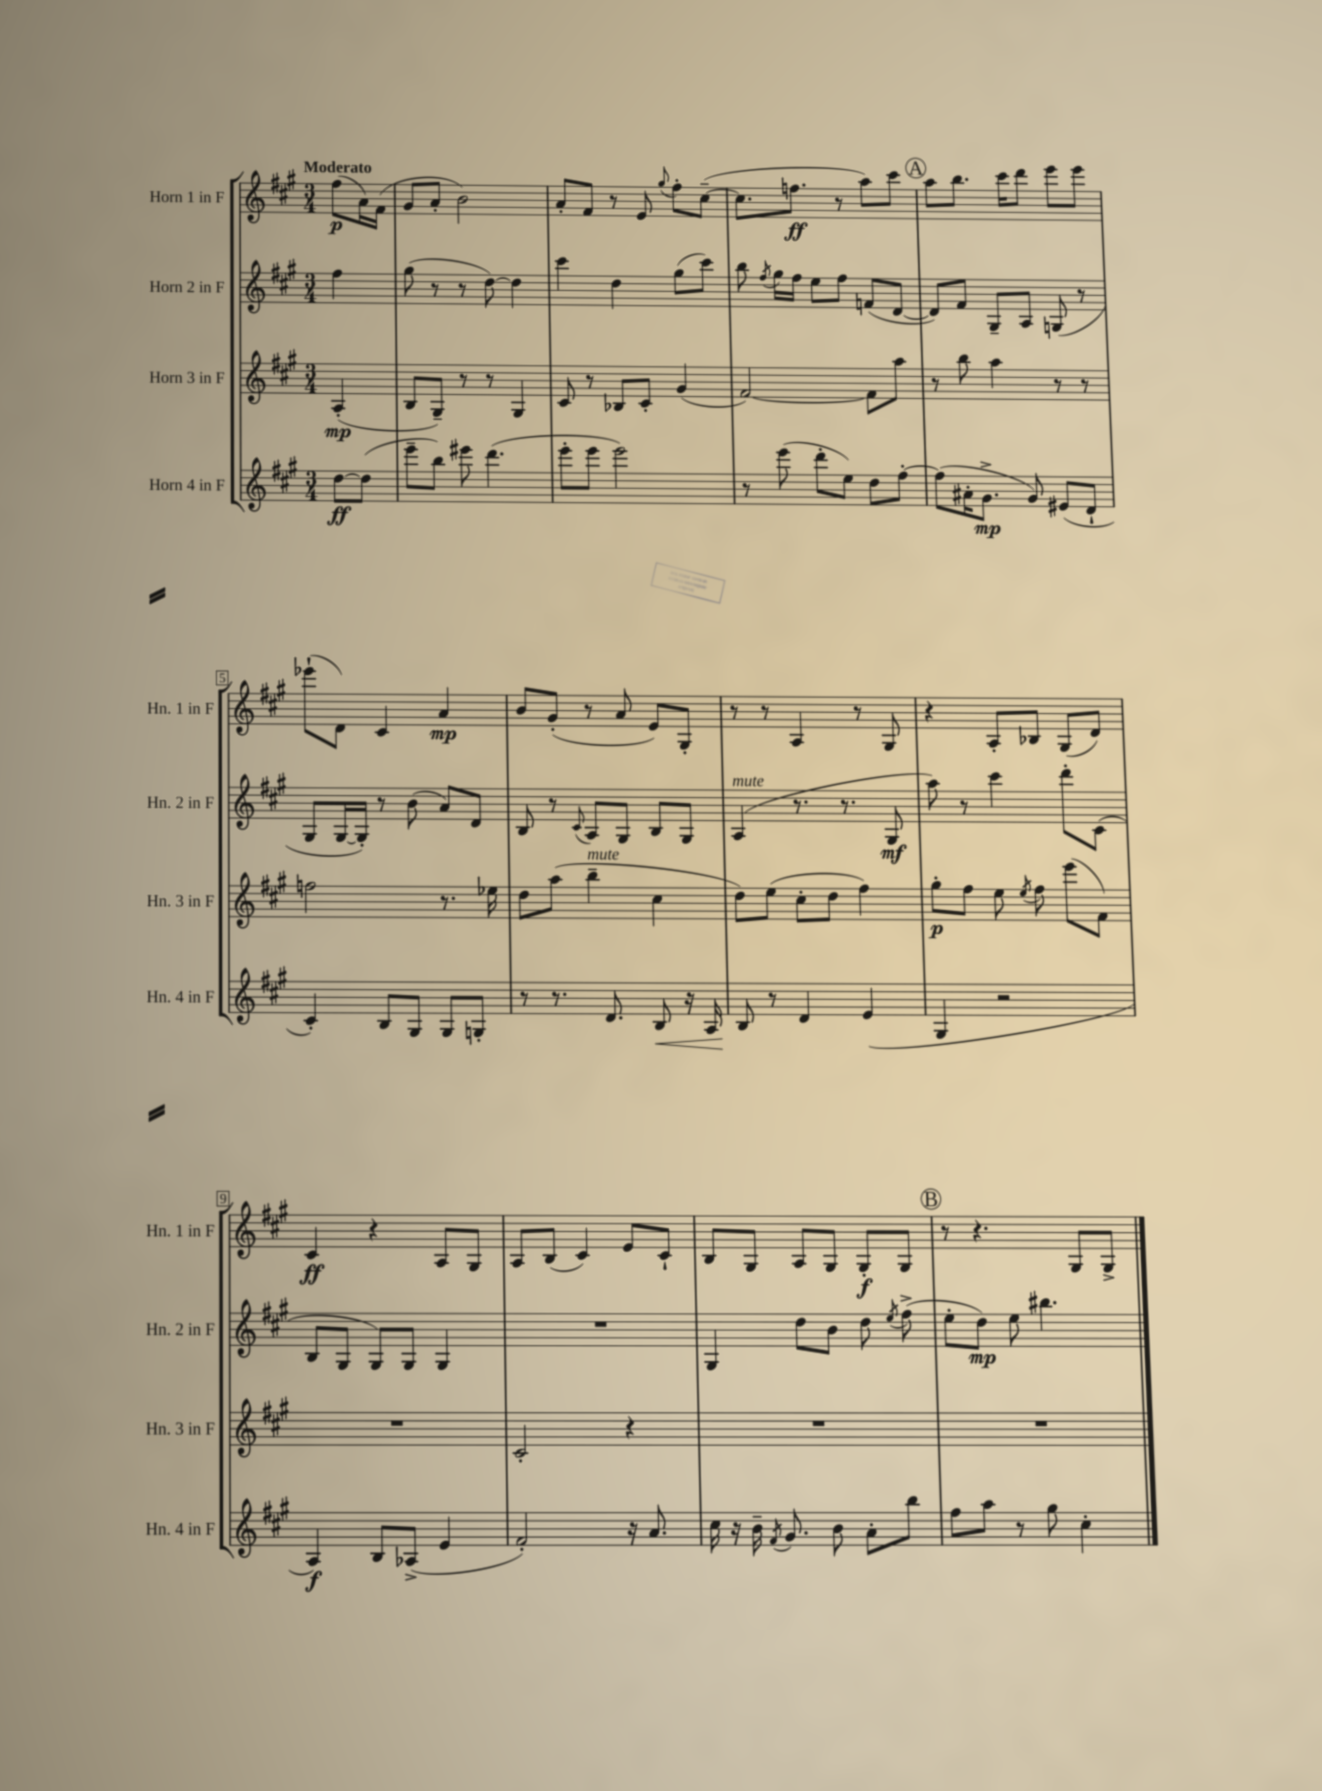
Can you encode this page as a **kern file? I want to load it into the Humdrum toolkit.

**kern	**kern	**kern	**kern
*staff4	*staff3	*staff2	*staff1
*clefG2	*clefG2	*clefG2	*clefG2
*k[f#c#g#]	*k[f#c#g#]	*k[f#c#g#]	*k[f#c#g#]
*M3/4	*M3/4	*M3/4	*M3/4
[8dd\L	(4A'/	4ff#\	(8ff#\L
(8dd\]J	.	.	16a\L)
.	.	.	(16f#\JJ
=	=	=	=
8eee~\L	8B/L	(8gg#\	8g#/L
8bb\J)	8G#~/J)	8r	8a'/J
8eee#\	8r	8r	2b\)
(4.ddd\	8r	[8dd\)	.
.	4G#/	4dd\]	.
=	=	=	=
8eee'\L	8c#/	4ccc#\	8a'/L
8eee\J	8r	.	8f#/J
2eee\)	8B-/L	4dd\	8r
.	8c#'/J	.	8e/
.	.	.	8qqgg#/
.	(4g#/	(8gg#\L	8ff#'\L
.	.	8ccc#\J)	([8cc#~\J
=	=	=	=
8r	[2f#/)	8bb\	8.cc#\]L
.	.	8qff#/	.
(8eee\	.	16gg#\LL	.
.	.	16ff#\JJ	8.ff\J
8ddd'\L	.	8ee\L	.
8ee\J)	.	8ff#\J	8r
8dd\L	8f#\]L	(8f/L	8aa\L)
[8ff#'\J	8aa\J	[8d/J	8ccc#\J
=	=	=	=
(8ff#\]L	8r	8d/]L)	8aa\L
16a#'\K	8bb\	8f#/J	8.bb\J
8.g#^\J	.	.	.
.	4aa\	8G#~/L	.
.	.	.	16ccc#\LK
8g#/)	.	8A/J	8ddd\J
(8e#/L	8r	(8G/	8eee\L
8d`/J	8r	8r	8eee\J
=	=	=	=
4c#'/)	2ff\	8G#/L	(8eee-`\L
.	.	[16G#/L	8d\J)
.	.	16G#'/]JJ)	.
8B/L	.	8r	4c#/
8G#/J	.	(8b\	.
8G#/L	8.r	8a/L)	4a/
8G'/J	.	8d/J	.
.	16ee-\	.	.
=	=	=	=
8r	8dd\L	8B/	8b/L
8.r	(8aa\J	8r	(8g#'/J
.	.	8qqc#/	.
.	4bb~\	8A/L	8r
8.d/	.	.	.
.	.	8G#/J	8a/
8B/	4cc#\	8B/L	8e/L)
16r	.	8G#/J	8G#'/J
16A/	.	.	.
=	=	=	=
8B/	8dd\L)	(4A/	8r
8r	(8ee\J	.	8r
4d/	8cc#'\L	8.r	4A/
.	8dd\J	.	.
.	.	8.r	.
(4e/	4ff#\)	.	8r
.	.	8G#/	8G#/
=	=	=	=
4G#/	8gg#'\L	8aa\)	4r
.	8ff#\J	8r	.
2r	8ee\	4ccc#\	8A'/L
.	8qee/	.	.
.	8ff#\	.	8B-/J
.	(8eee\L	8ddd'\L	(8G#/L
.	8f#\J)	(8c#\J	8d/J)
=	=	=	=
4A/)	2.r	8B/L	4c#/
.	.	8G#/J	.
8B/L	.	8G#/L)	4r
(8A-^/J	.	8G#/J	.
4e/	.	4G#/	8A/L
.	.	.	8G#/J
=	=	=	=
2f#'/)	2c#'/	2.r	8A/L
.	.	.	(8B/J
.	.	.	4c#/)
16r	4r	.	8e/L
8.a/	.	.	.
.	.	.	8c#`/J
=	=	=	=
16cc#\	2.r	4G#/	8B/L
16r	.	.	.
16b~\	.	.	8G#/J
8qf#/	.	.	.
8.g#/	.	.	.
.	.	8dd\L	8A/L
8b\	.	8b\J	8G#/J
8a'\L	.	8dd\	8G#'/L
.	.	8qee/	.
8bb\J	.	(8ff#^\	8G#/J
=	=	=	=
8ff#\L	2.r	8ee'\L	8r
8aa\J	.	8dd\J)	4.r
8r	.	8ee\	.
8gg#\	.	4.bb#\	.
4cc#'\	.	.	8G#/L
.	.	.	8G#^/J
==	==	==	==
*-	*-	*-	*-
